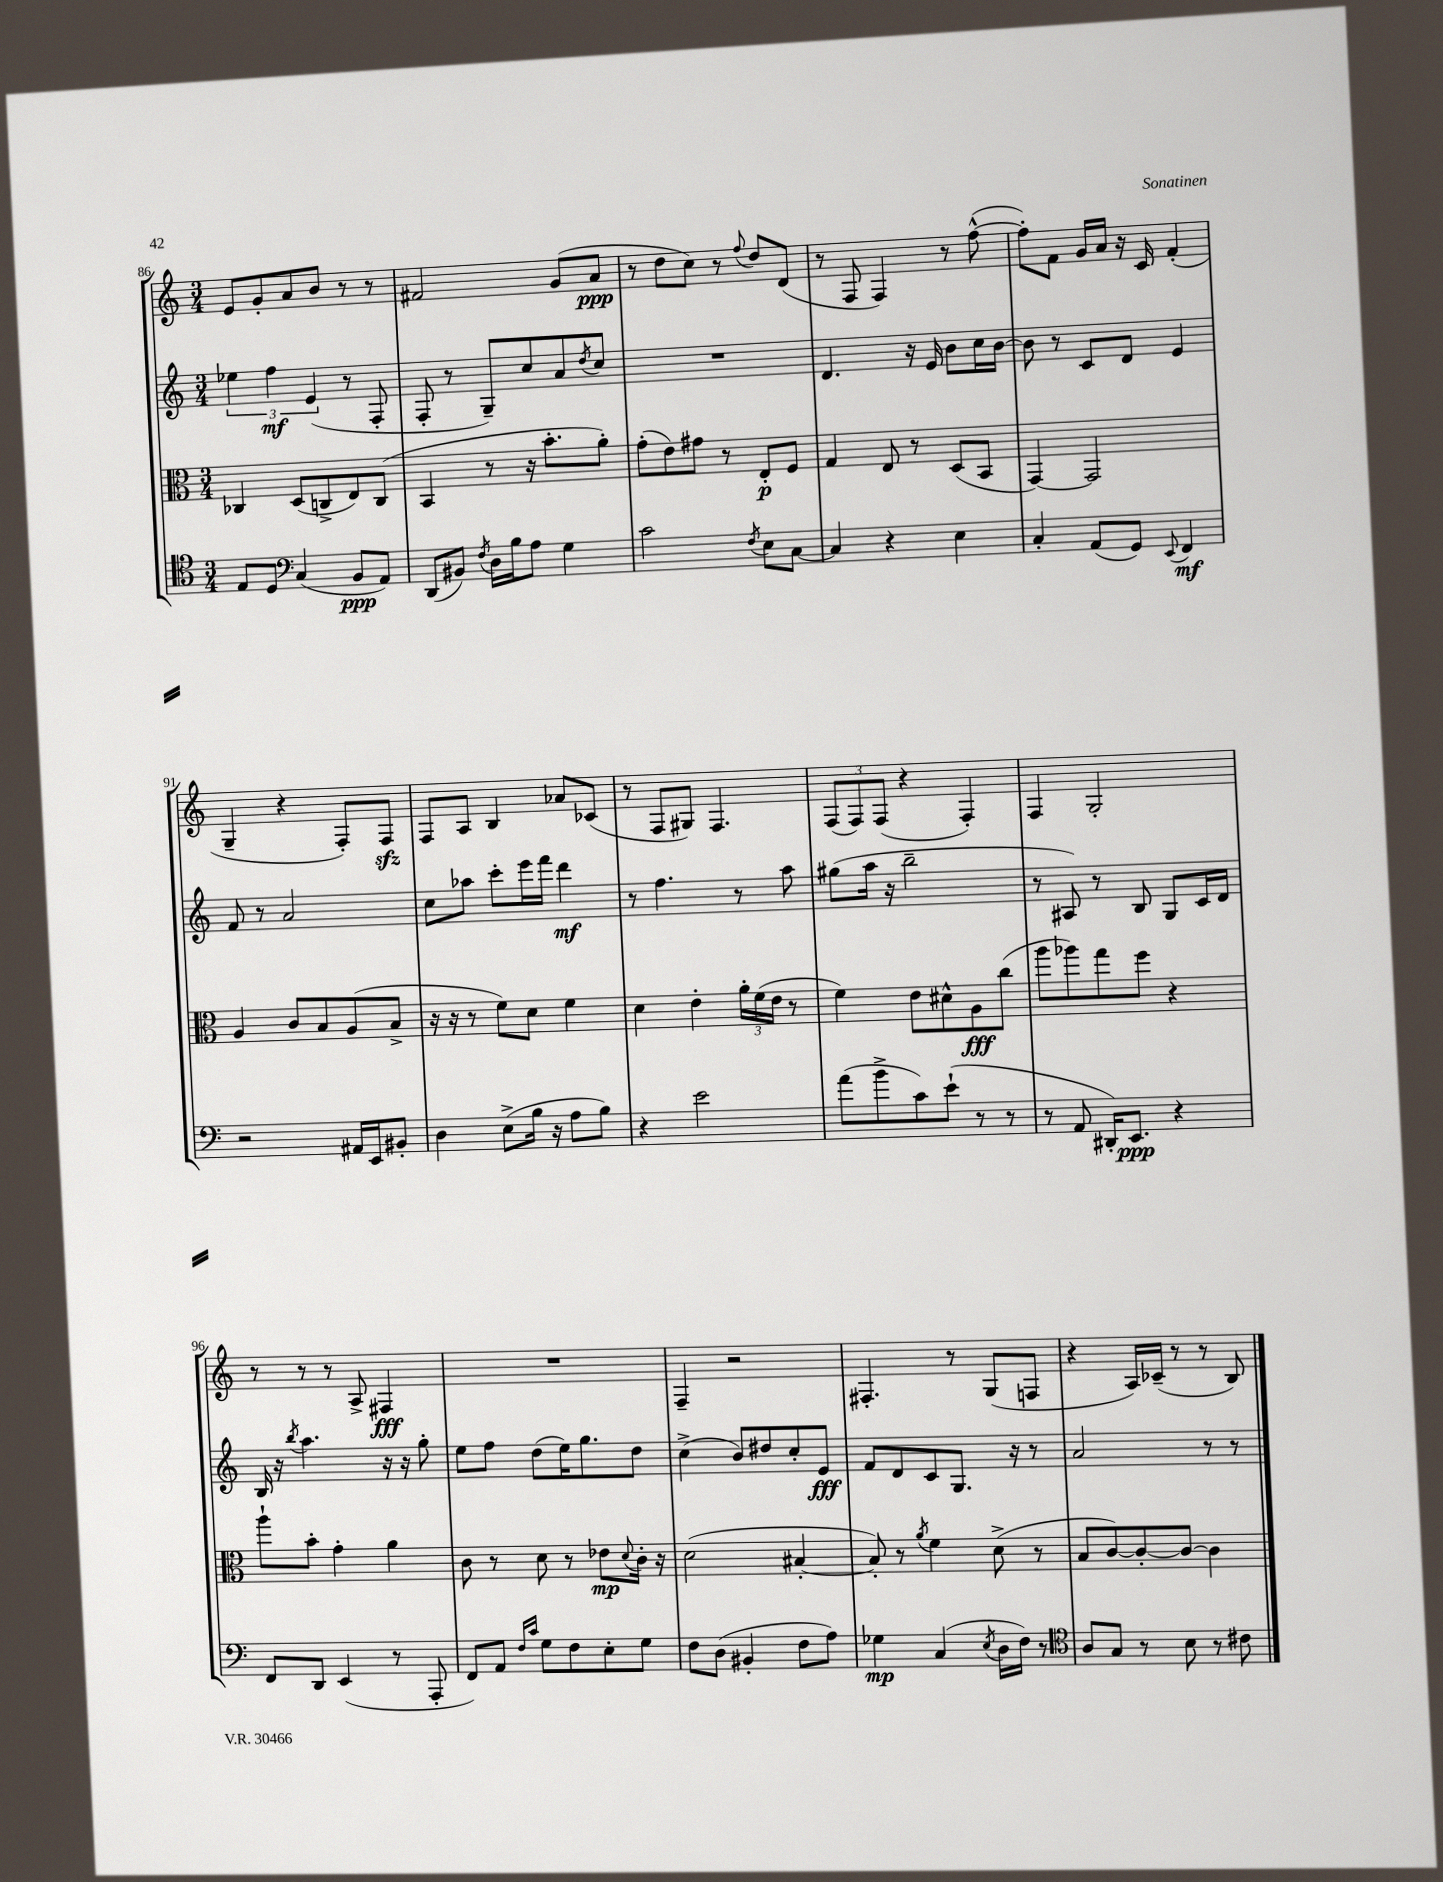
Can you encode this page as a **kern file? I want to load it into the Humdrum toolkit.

**kern	**kern	**kern	**kern
*staff4	*staff3	*staff2	*staff1
*clefC4	*clefC3	*clefG2	*clefG2
*k[]	*k[]	*k[]	*k[]
*M3/4	*M3/4	*M3/4	*M3/4
8E	4C-	6ee-	8e
8D	.	.	8g'
.	.	6ff	.
*clefF4	*	*	*
(4C	(8D	.	8a
.	.	(6e	.
.	8C^	.	8b
8BB	8E)	8r	8r
8AA)	(8C	8F'	8r
=	=	=	=
(8DD	4BB	8F'	2f#
8BB#)	.	8r	.
8qF	.	.	.
16D	8r	8G~)	.
16B	.	.	.
8A	16r	8cc	.
.	8.b'	.	.
4G	.	8a	(8g
.	.	8qdd	.
.	8a')	8cc	8a
=	=	=	=
2c	(8g'	2.r	8r
.	8e)	.	8dd
.	8g#	.	8cc)
.	8r	.	8r
8qF	.	.	8qqff
8E	8E'	.	8dd
[8C	8F	.	(8d
=	=	=	=
4C]	4G	4.d	8r
.	.	.	8F
4r	8E	.	4F)
.	8r	16r	.
.	.	16e	.
4E	(8D	8b	8r
.	8BB	16cc	([8ff^^
.	.	[16b	.
=	=	=	=
4C'	[4GG)	8b]	8ff'])
.	.	8r	8f
(8AA	2GG]	8c	16g
.	.	.	16a
8GG)	.	8d	16r
.	.	.	16c
8qqEE	.	.	.
4FF	.	4e	(4f'
=	=	=	=
2r	4A	8f	4G~
.	.	8r	.
.	8c	2a	4r
.	8B	.	.
16AA#	(8A	.	8F')
16EE	.	.	.
8BB#'	8B^	.	8F
=	=	=	=
4D	16r	8cc	8F
.	16r	.	.
.	8r	8aa-	8A
(8E^	8f)	8ccc'	4B
16B	8d	16eee	.
16r	.	16fff	.
8A	4f	4ddd	8a-
8B)	.	.	(8c-
=	=	=	=
4r	4d	8r	8r
.	.	4.ff	8F
2e	4e'	.	8G#)
.	.	.	4.F
.	24a'	8r	.
.	(24f	.	.
.	24e	.	.
.	8r	8aa	.
=	=	=	=
(8a	4f)	(8gg#	(12F
.	.	.	12F)
8b^	.	16aa	.
.	.	.	(12F
.	.	16r	.
8c)	8e	2bb~	4r
(8e`	8d#^^	.	.
8r	8A	.	4F')
8r	(8cc	.	.
=	=	=	=
8r	8aa	8r	4F
8AA	8aa-)	8A#)	.
16DD#')	8gg	8r	2G'
8.EE	.	.	.
.	8ff	8B	.
4r	4r	8G	.
.	.	16c	.
.	.	16d	.
=	=	=	=
8FF	8aa`	16B	8r
.	.	16r	.
.	.	8qbb	.
8DD	8b'	4.aa	8r
(4EE	4g'	.	8r
.	.	.	8A^
8r	4a	16r	4F#
.	.	16r	.
8AAA'	.	8gg'	.
=	=	=	=
8FF)	8c	8ee	2.r
8AA	8r	8ff	.
16qqF	.	.	.
16qqc	.	.	.
8G	8d	(8dd	.
8F	8r	16ee)	.
.	.	8.gg	.
8E'	8e-	.	.
.	8qqd	.	.
8G	16c'	8dd	.
.	16r	.	.
=	=	=	=
8F	(2d	(4cc^	4F~
(8D	.	.	.
4BB#'	.	8b)	2r
.	.	8dd#	.
8F	[4B#'	8cc'	.
8A)	.	8e	.
=	=	=	=
4G-	8B#'])	8f	4.F#'
.	8r	8d	.
.	8qa	.	.
(4C	4f	8c	.
.	.	8.G	8r
8qE	.	.	.
16D	(8d^	.	(8G
16F)	.	16r	.
8r	8r	8r	8F
=	=	=	=
*clefC4	*	*	*
8A	8B	2a	4r
8G	[8c)	.	.
8r	8c'_	.	16A)
.	.	.	(16c-~
8B	8c_	.	8r
8r	4c]	8r	8r
8c#	.	8r	8B)
==	==	==	==
*-	*-	*-	*-
